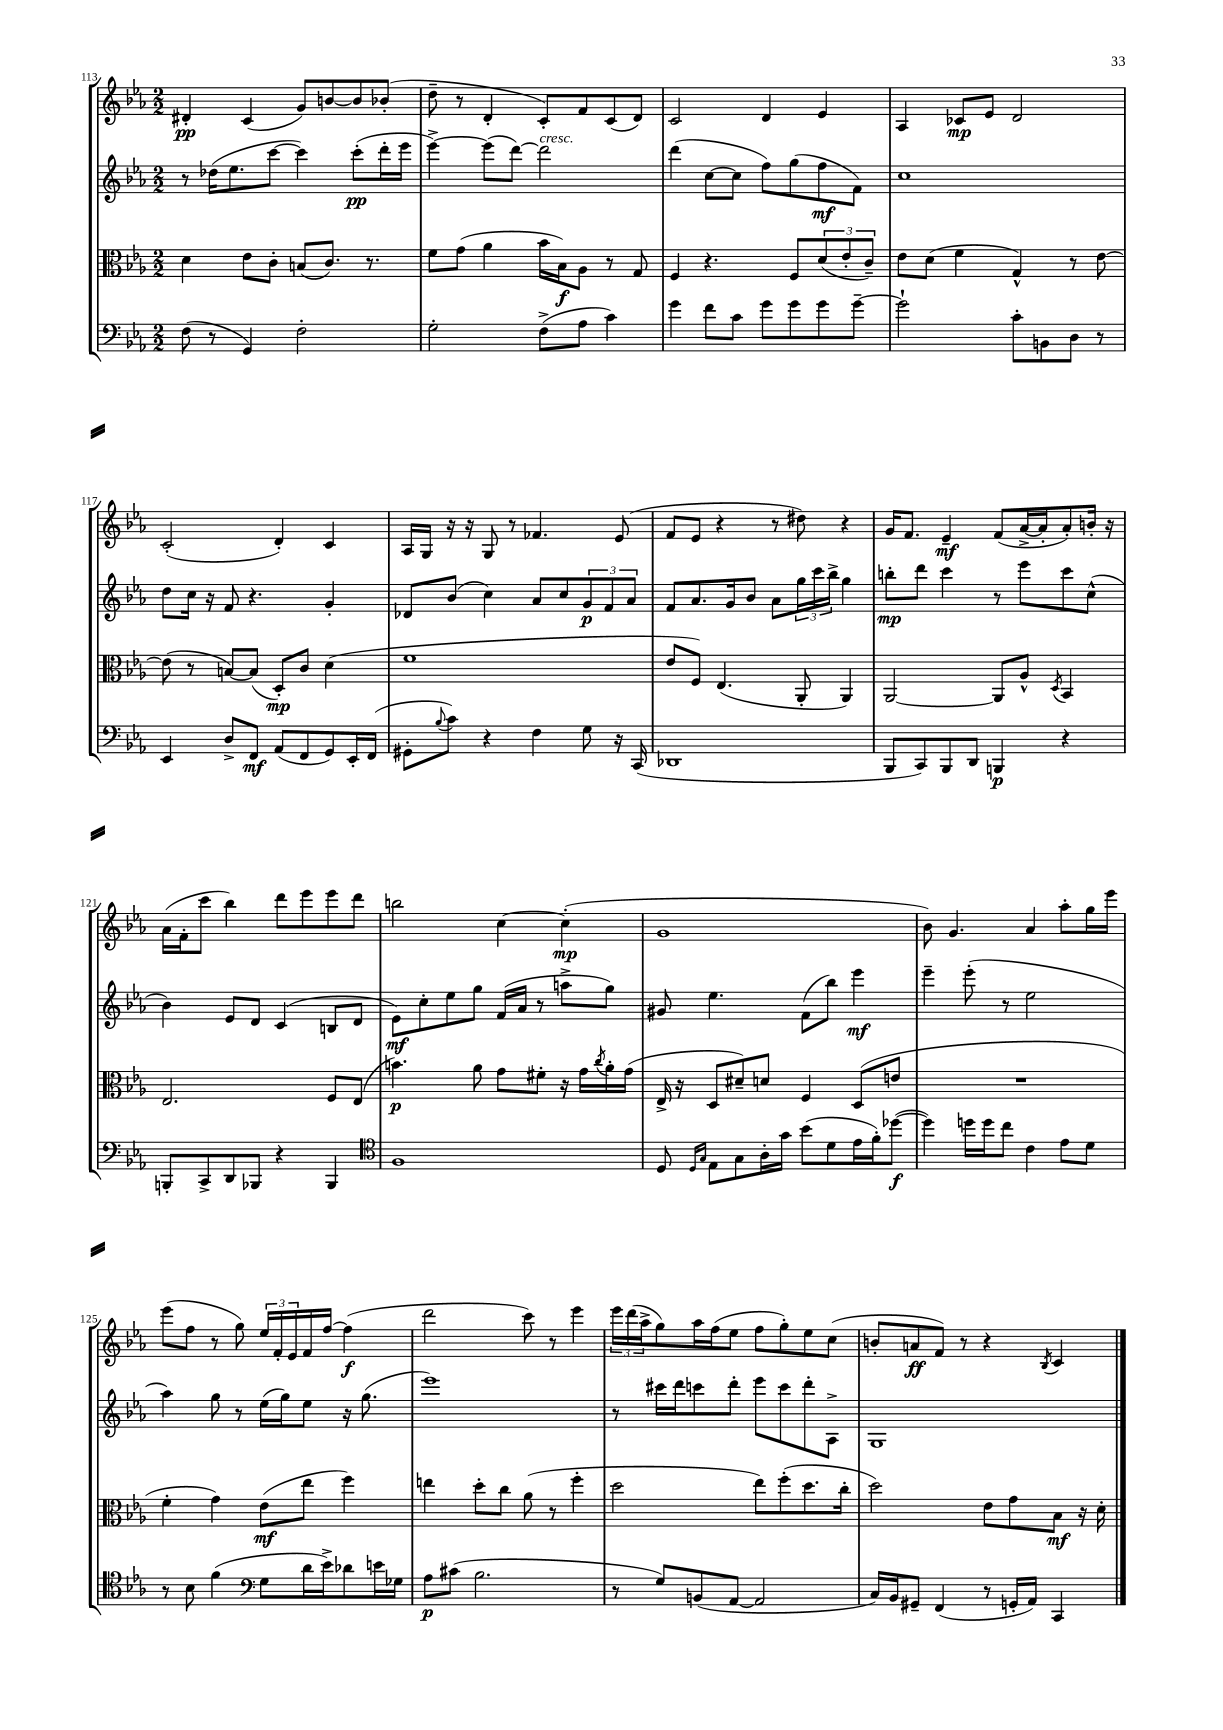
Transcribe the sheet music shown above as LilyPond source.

<<
\new StaffGroup <<
\new Staff = "s0" {
    \clef treble \key ees \major \numericTimeSignature \time 2/2
    dis'4-.\pp c'4( g'8) b'8~ b'8 bes'8-.( |
    d''8-- r8 d'4-. c'8-.) f'8 c'8( d'8) |
    c'2 d'4 ees'4 |
    aes4 ces'8\mp ees'8 d'2 |
    c'2-.( d'4-.) c'4 |
    aes16 g16 r16 r16 g8 r8 fes'4. ees'8( |
    f'8 ees'8 r4 r8 dis''8) r4 |
    g'16 f'8. ees'4--\mf f'8( aes'16~-> aes'16-. aes'8-.) b'16-. r16 |
    aes'16( f'16-. c'''8 bes''4) d'''8 ees'''8 ees'''8 d'''8 |
    b''2 c''4~ c''4-.\mp( |
    g'1 |
    bes'8) g'4. aes'4 aes''8-. g''16 ees'''16 |
    ees'''8( f''8 r8 g''8) \tuplet 3/2 { ees''16 f'16-. ees'16 } f'16 f''16~ f''4\f( |
    d'''2 c'''8) r8 ees'''4 |
    \tuplet 3/2 { ees'''16 d'''16( aes''16-> } g''8) aes''16 f''16( ees''8 f''8 g''8-.) ees''8 c''8( |
    b'8-. a'8\ff f'8) r8 r4 \acciaccatura { bes8 } c'4 \bar "|." |
}
\new Staff = "s1" {
    \clef treble \key ees \major \numericTimeSignature \time 2/2
    r8 des''16( ees''8. c'''8~ c'''4) c'''8-.\pp( d'''16-. ees'''16 |
    ees'''4~->) ees'''8( d'''8~) d'''2^\markup { \italic "cresc." } |
    d'''4( c''8~ c''8 f''8) g''8( f''8\mf f'8) |
    c''1 |
    d''8 c''16 r16 f'8 r4. g'4-. |
    des'8 bes'8( c''4) aes'8 c''8 \tuplet 3/2 { g'8\p f'8 aes'8 } |
    f'8 aes'8. g'16 bes'8 aes'8 \tuplet 3/2 { g''16 c'''16 bes''16-> } g''4 |
    b''8-.\mp d'''8 c'''4 r8 ees'''8 c'''8 c''8-^( |
    bes'4) ees'8 d'8 c'4( b8 d'8 |
    ees'8\mf) c''8-. ees''8 g''8 f'16( aes'16 r8 a''8-> g''8) |
    gis'8 ees''4. f'8( bes''8) ees'''4\mf |
    ees'''4-- ees'''8-.( r8 ees''2 |
    aes''4) g''8 r8 ees''16( g''16) ees''8 r16 g''8.( |
    ees'''1) |
    r8 cis'''16 d'''16 c'''8 d'''8-. ees'''8 c'''8 d'''8-. aes8-> |
    g1 \bar "|." |
}
\new Staff = "s2" {
    \clef alto \key ees \major \numericTimeSignature \time 2/2
    d'4 ees'8 c'8-. b8( c'8.) r8. |
    f'8 g'8( aes'4 bes'16 bes16\f) aes8 r8 g8 |
    f4 r4. f8 \tuplet 3/2 { d'8( ees'8-. c'8--) } |
    ees'8 d'8( f'4 g4-^) r8 ees'8~ |
    ees'8( r8 b8~) b8( d8-.\mp) c'8 d'4( |
    f'1 |
    ees'8 f8) ees4.( aes,8-. aes,4) |
    aes,2~ aes,8 aes8-^ \acciaccatura { d8 } bes,4 |
    ees2. f8 ees8( |
    b'4.\p) aes'8 g'8 fis'8-. r16 g'16 \acciaccatura { c''8 } aes'16-. g'16( |
    ees16-> r16 d8 dis'8--) d'8 f4 d8( e'8 |
    R1 |
    f'4-. g'4) ees'8\mf( ees''8 f''4) |
    e''4 d''8-. c''8 aes'8( r8 f''4-. |
    d''2 ees''8) f''8-.( d''8. c''16-. |
    d''2) ees'8 g'8 bes8\mf r16 d'16-. \bar "|." |
}
\new Staff = "s3" {
    \clef bass \key ees \major \numericTimeSignature \time 2/2
    f8( r8 g,4) f2-. |
    g2-. f8->( aes8 c'4) |
    g'4 f'8 c'8 g'8 g'8 g'8 g'8~-- |
    g'2-! c'8-. b,8 d8 r8 |
    ees,4 d8-> f,8\mf aes,8( f,8 g,8) ees,16-. f,16( |
    gis,8-. \appoggiatura { bes8 } c'8) r4 f4 g8 r16 c,16( |
    des,1 |
    bes,,8 c,8) bes,,8 d,8 b,,4\p r4 |
    b,,8-. c,8-> d,8 bes,,8 r4 bes,,4 |
    \clef tenor f1 |
    d8 \grace { d16 g16 } ees8 g8 aes16-. g'16 bes'8( d'8 ees'16 f'16-.) des''8~\f( |
    des''4) d''16 d''16 c''8 c'4 ees'8 d'8 |
    r8 bes8 f'4( \clef bass g8 d'16 ees'16->) des'8 e'16 ges16 |
    aes8\p cis'8( bes2. |
    r8 g8) b,8( aes,8~ aes,2 |
    c16) bes,16 gis,8-- f,4( r8 g,16-. aes,16) c,4 \bar "|." |
}
>>
>>
\layout { \context { \Score currentBarNumber = #113 } }
